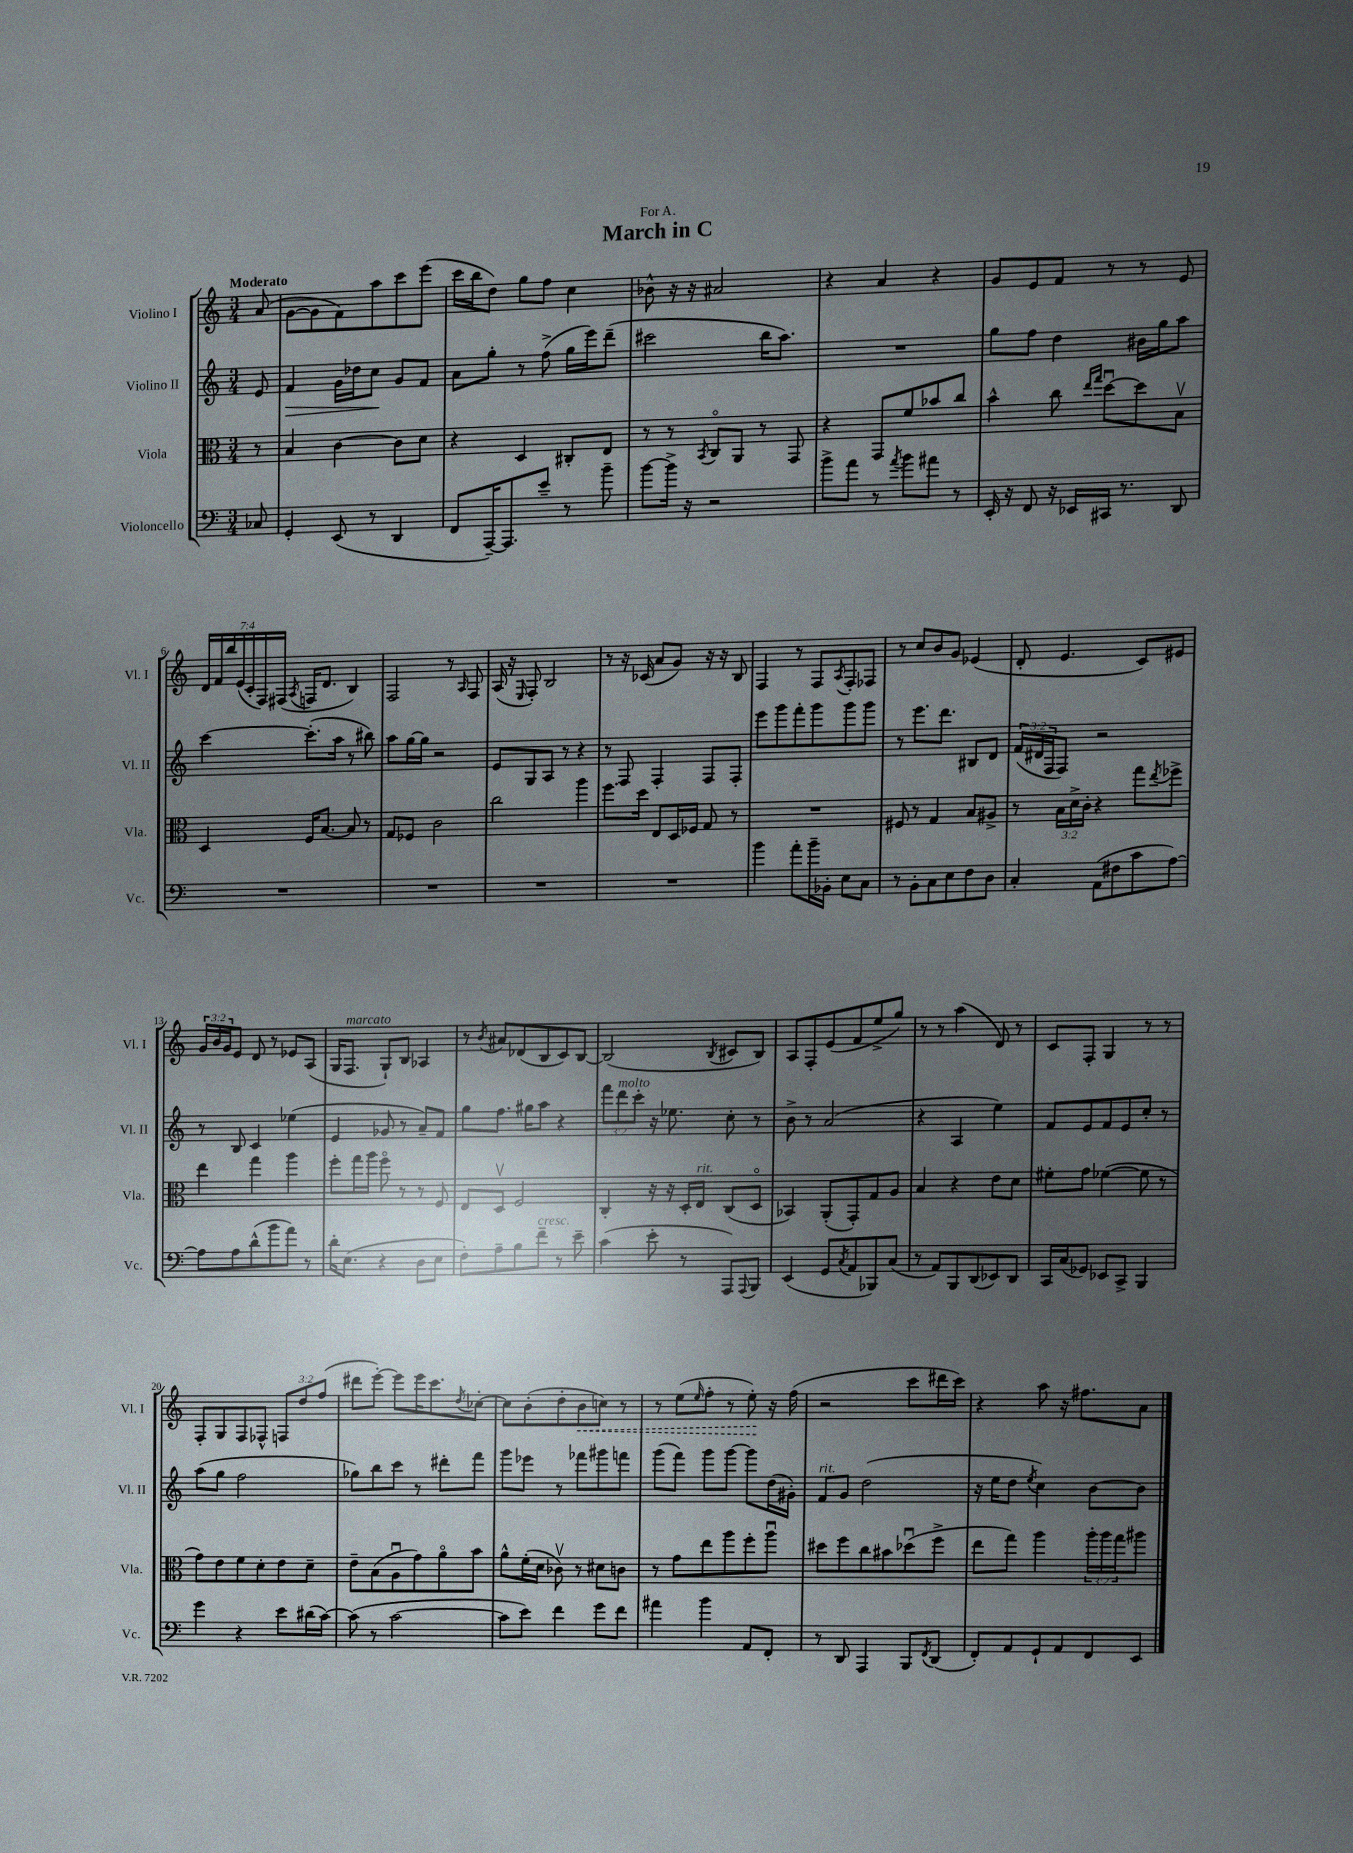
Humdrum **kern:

**kern	**kern	**kern	**kern
*staff4	*staff3	*staff2	*staff1
*clefF4	*clefC3	*clefG2	*clefG2
*k[]	*k[]	*k[]	*k[]
*M3/4	*M3/4	*M3/4	*M3/4
8C-	8r	8e	(8a
=	=	=	=
4GG'	4B	4f	[8g
.	.	.	8g]
(8EE	[4c	16g	8f)
.	.	16dd-	.
8r	.	8cc	8aa
4DD	8c]	8g	8ccc
.	8d	8f	(8eee
=	=	=	=
8FF	4r	8a	16ccc
.	.	.	16bb
[16AAA~)	.	8gg'	8dd)
8.AAA]	.	.	.
.	4D	8r	8gg
8e~	.	(8ff^	8ff
8r	8C#'	16gg	4cc
.	.	16eee)	.
8b~	8E	(8ddd~	.
=	=	=	=
[8b	8r	2ccc#	8b-^^
16b^]	8r	.	16r
16r	.	.	16r
.	8qBB	.	.
2r	8Co	.	2a#
.	8AA	.	.
.	8r	16bb	.
.	.	8.aa)	.
.	8GG	.	.
=	=	=	=
8b^	4r	2.r	4r
8a	.	.	.
8r	8GG	.	4a
8qa	.	.	.
8b	8f	.	.
8a#	8b-	.	4r
8r	8cc	.	.
=	=	=	=
16EE'	4b^^	8gg	8g
16r	.	.	.
8FF	.	8ff	8e
16r	8cc	4dd	8f
16EE-	.	.	.
.	16qqee	.	.
.	16qqgg	.	.
16CC#	[8ddu	.	8r
8.r	.	.	.
.	8dd]	16b#	8r
.	.	16gg	.
8DD	8Bv	8aa	8e
=	=	=	=
2.r	4D	[4ccc	28d
.	.	.	28f
.	.	.	28bb
.	.	.	(28e
.	.	.	28c'
.	.	.	28F)
.	.	.	(28F#
.	.	.	8qA
.	16F	(8.ccc']	16F
.	[8.B	.	8.d
.	.	16aa	.
.	8B]	8r	4B)
.	8r	8bb#)	.
=	=	=	=
2.r	8G	8aa	2F
.	8F-	[16gg	.
.	.	16gg]	.
.	2c	2r	.
.	.	.	8r
.	.	.	16qqA
.	.	.	8F
=	=	=	=
2.r	2cc	8e	(16A
.	.	.	16r
.	.	.	16qqE
.	.	8G	8F')
.	.	8A	2B
.	.	8r	.
.	4aa	4r	.
=	=	=	=
2.r	8.ff	8r	8r
.	.	8F	16r
.	16dd	.	(16c-
.	8E	4F'	8a
.	16D	.	8g)
.	16F-	.	.
.	8G	8F	16r
.	.	.	16r
.	8r	8F'	8B
=	=	=	=
4b	2.r	8eee	4F
.	.	8ggg	.
8a'	.	8fff'	8r
16b~	.	8ggg	8F
16BB-'	.	.	.
.	.	.	8qA
8E	.	8ggg	8F'
8C	.	8ggg	8F-
=	=	=	=
8r	8F#	8r	8r
8BB'	8r	8.eee	8cc
8C	4G	.	8b
.	.	8.ddd	.
8E	.	.	8g
8F	8B	8B#	(4e-
8D	8A#^	8d	.
=	=	=	=
4C'	8r	(24f	8d'
.	.	24d#	.
.	.	24F	.
.	24B	8F)	4.e
.	24d^	.	.
.	24c'	.	.
(8AA	4r	2r	.
8F#	.	.	.
8c	8gg	.	8c)
.	8qee	.	.
[8A)	8ff-^	.	8e#
=	=	=	=
8A]	4ee	8r	24g
.	.	.	24b
.	.	.	24g
8A	.	8B	8e
(8d^^	4gg	4c	8d
8b	.	.	8r
8a)	4aa	(4ee-	8e-
8r	.	.	(8A
=	=	=	=
16d'	8ff'	4e	16G
(8.E	.	.	8.F
.	16gg	.	.
.	16aa	.	.
4r	8ffo	8g-	8G`)
.	8r	8r	8B
8D	8r	8a~)	4A-
8E	8F	8f	.
=	=	=	=
8F')	8E	8gg	8r
.	.	.	8qb
8A~	8Dv	8.ff	8a#
8B	2F	.	(8d-
.	.	16gg#	.
8f~	.	8aa	8B
8r	.	4r	8c)
8e~	.	.	[8B
=	=	=	=
(4c	4C'	12fff	(2B]
.	.	12ddd	.
.	.	12ccc'	.
8e'	16r	16r	.
.	16r	8.ee-	.
8r	16D'	.	.
.	16E	.	.
.	.	.	8qB
8AAA)	(8C	8cc'	8c#
8qqAAA	.	.	.
8BBB	8Do	8r	8B)
=	=	=	=
(4EE	4BB-)	8b^	8A
.	.	8r	8F'
8GG	(8AA'	(2a	(8e
8qC	.	.	.
8AA	8GG')	.	8f
8BBB-)	8G	.	8ee^
(8C	8A	.	8gg)
=	=	=	=
8r	4B	4r	8r
8AA)	.	.	8r
8BBB	4r	4A	(4aa
(8DD	.	.	.
8EE-)	8e	4ee)	8d)
8DD	8d	.	8r
=	=	=	=
16CC	8f#'	8f	8c
(16C	.	.	.
8GG-)	8g	8e	8F'
8EE-	([4f-	8f	4G
8CC^	.	8e	.
4BBB	8f-]	8cc'	8r
.	8r	8r	8r
=	=	=	=
4g	8g)	(8aa	8F'
.	8e	8gg	8G
4r	8f	2ff	8F
.	8d'	.	8F-^^
8e	8e	.	12F
.	.	.	12dd
(16d#	8d~	.	.
.	.	.	(12ff
[16c)	.	.	.
=	=	=	=
(8c]	8e~	8gg-)	8ddd#
8r	(8B	8bb	[8eee')
[2c	8Au	8ccc	8eee]
.	8g)	8r	16eee
.	.	.	8.ccc
.	8ao	8ddd#'	.
.	.	.	8qdd
.	8b	8fff	[8cc-'
=	=	=	=
8c]	8a^^	8ggg	8cc-]
8e)	(16f'	8eee-	(8b'
.	16d	.	.
4f	8c-v)	8r	8dd'
.	8r	8fff-	8b
8g	8d#	8ggg#	8cc)
8f	8c	8fff	8r
=	=	=	=
4a#	8r	(8ggg	8r
.	8g	8fff)	(8ee
.	.	.	16qqee
4b	8ee	8ggg	8ff'
.	8aa	[8ggg	8r
8AA	8ff'	8ggg]	8ee')
8FF'	8aau	(16dd	16r
.	.	16g#')	(16ff
=	=	=	=
8r	8dd#	8f	2r
8DD	8ff	8g	.
4AAA	8cc	(2dd	.
.	8b#	.	.
8BBB	(8dd-u	.	8ccc
8qFF	.	.	.
(8DD	8ff^	.	16ddd#
.	.	.	16ccc)
=	=	=	=
8FF')	8ee	16r	4r
.	.	16ee	.
8AA	8gg)	8dd	.
.	.	8qee	.
8GG`	4aa	4cc)	8aa
8AA	.	.	16r
.	.	.	8.ff#
8FF	24aa'	[8b	.
.	24aa	.	.
.	24gg	.	.
8EE	8aa#	8b]	8a
==	==	==	==
*-	*-	*-	*-
